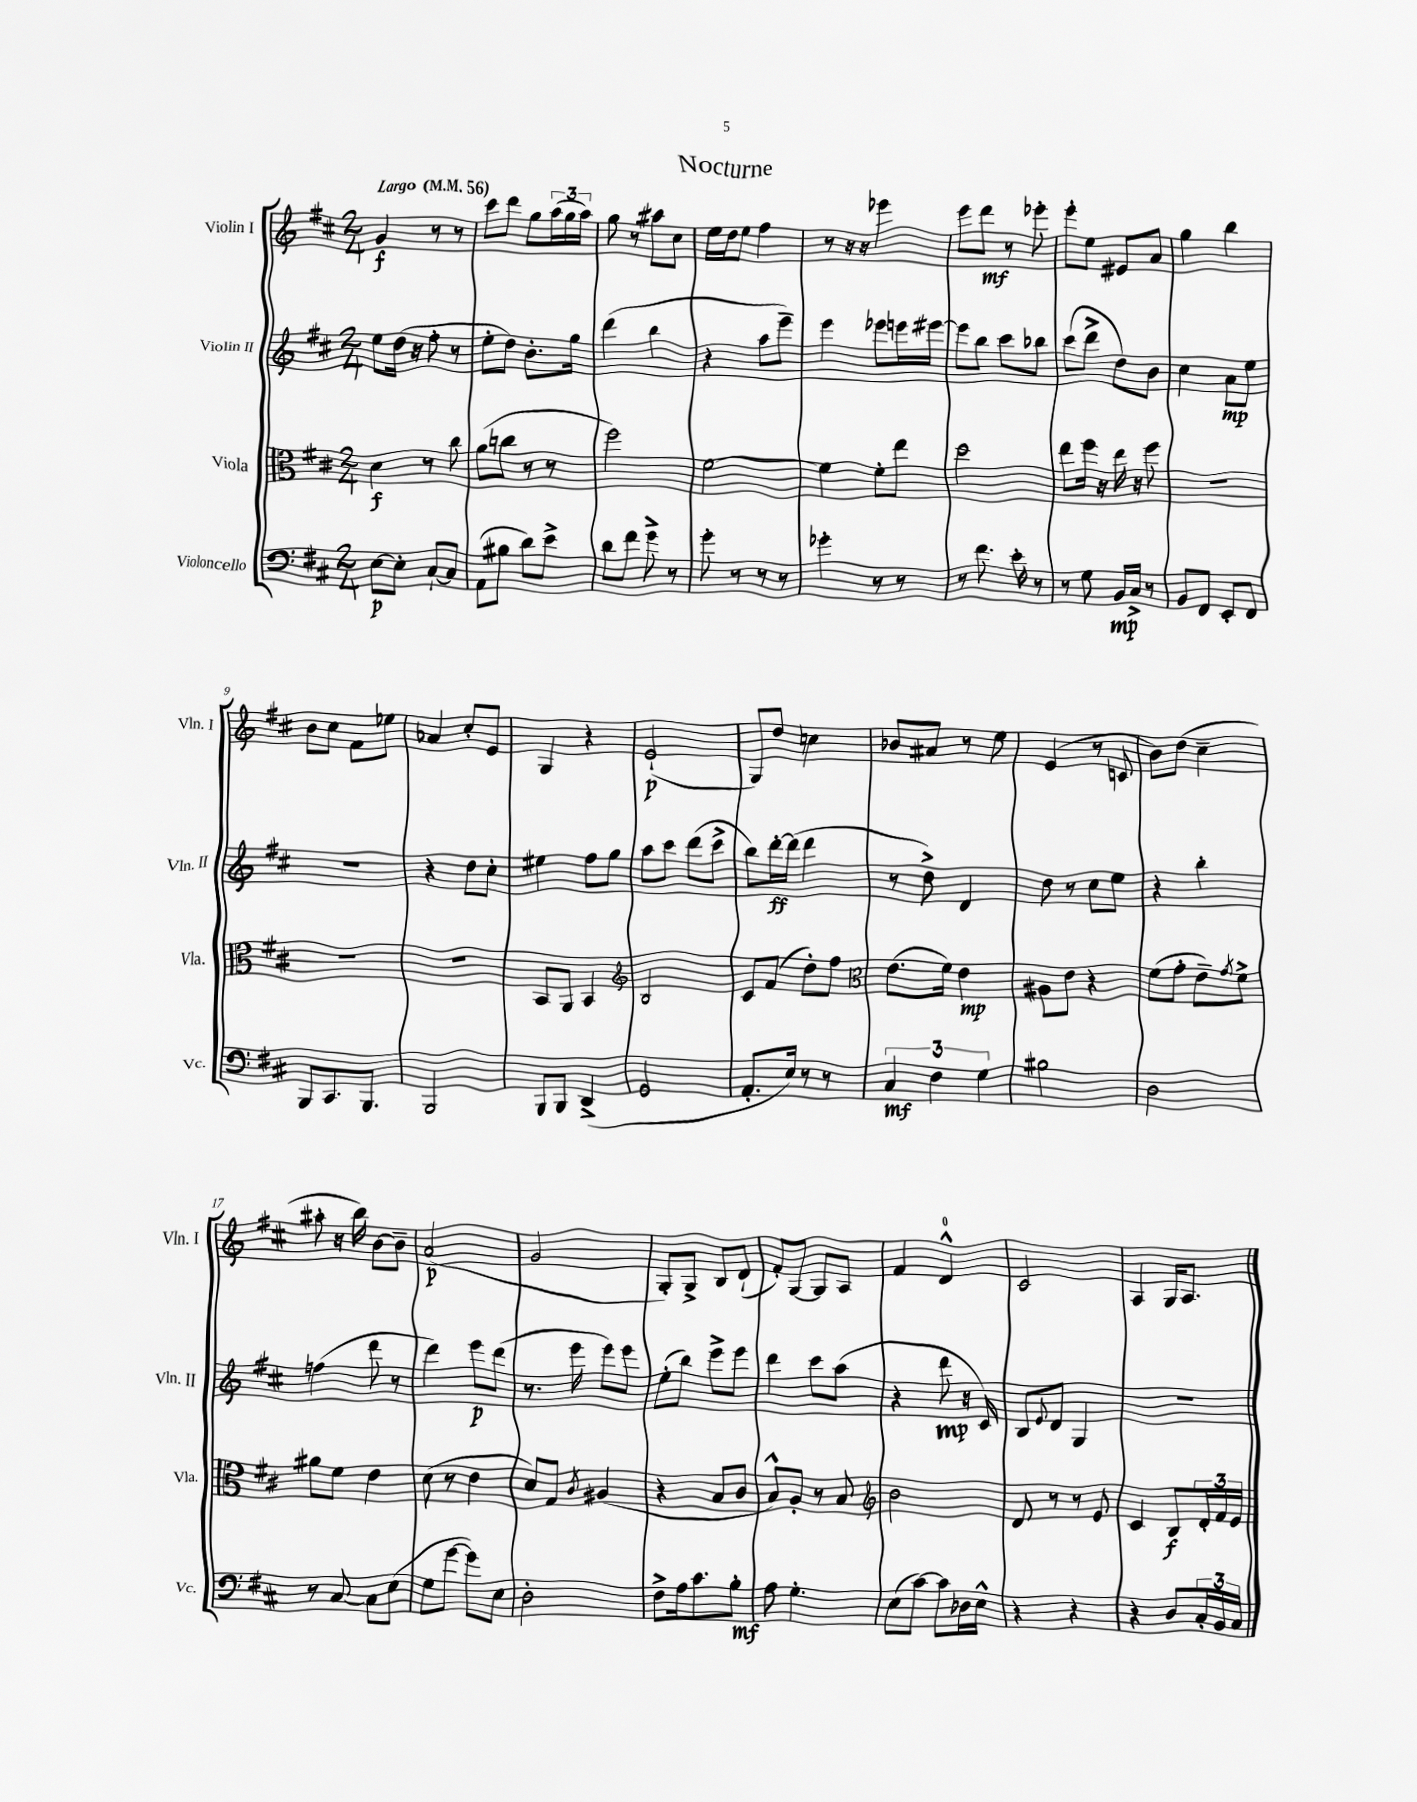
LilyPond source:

\header { title = "Nocturne" }
<<
\new StaffGroup <<
\new Staff = "s0" \with { instrumentName = "Violin I" shortInstrumentName = "Vln. I" } {
    \clef treble \key d \major \numericTimeSignature \time 2/4 \tempo "Largo" 4 = 56
    g'4\f r8 r8 |
    cis'''8 d'''8 g''8 \tuplet 3/2 { a''16( g''16 a''16) } |
    g''8 r8 ais''8 cis''8 |
    e''16 d''16 e''8 fis''4 |
    r8 r16 r16 ees'''4 |
    e'''8 d'''8\mf r8 ees'''8-. |
    e'''8-. e''8 eis'8 a'8 |
    g''4 b''4 |
    b'8 cis''8 fis'8 ees''8 |
    aes'4 cis''8-. e'8 |
    g4 r4 |
    e'2-!\p( |
    g8) d''8 c''4 |
    bes'8 ais'8 r8 e''8 |
    e'4( r8 c'8 |
    b'8) d''8( cis''4-- |
    ais''8-. r16 b''16) b'8~ b'8-- |
    a'2\p( |
    g'2 |
    g8-.) g8-> b8 d'8-!( |
    fis'8-.) g8~ g8 a8 |
    fis'4 d'4-0-^ |
    cis'2 |
    a4 g16 a8. \bar "|." |
}
\new Staff = "s1" \with { instrumentName = "Violin II" shortInstrumentName = "Vln. II" } {
    \clef treble \key d \major \numericTimeSignature \time 2/4
    e''8 d''16( r16 fis''8-. r8 |
    e''8-. d''8) b'8.-. g''16 |
    d'''4( b''4 |
    r4 a''8 e'''8--) |
    e'''4 ees'''8 e'''16 eis'''16~ |
    eis'''8 b''8 cis'''8 bes''8 |
    cis'''8( d'''8-> d''8) b'8 |
    cis''4 a'8\mp e''8 |
    R2 |
    r4 d''8 cis''8-. |
    eis''4 fis''8 g''8 |
    a''8 cis'''8 d'''8( cis'''8-> |
    b''8) d'''16~-.\ff d'''16( d'''4 |
    r8 d''8->) d'4 |
    d''8 r8 cis''8 e''8 |
    r4 b''4-. |
    f''4( d'''8 r8 |
    d'''4) e'''8\p d'''8( |
    r8. e'''16 e'''8) e'''8 |
    e''8-.( b''8) e'''8-> e'''8 |
    d'''4 cis'''8 a''8( |
    r4 d'''8\mp r16 cis'16) |
    b8 \appoggiatura { e'8 } d'8 g4 |
    R2 \bar "|." |
}
\new Staff = "s2" \with { instrumentName = "Viola" shortInstrumentName = "Vla." } {
    \clef alto \key d \major \numericTimeSignature \time 2/4
    d'4\f r8 cis''8 |
    a'8( c''8 r8 r8 |
    fis''2) |
    fis'2~ |
    fis'4 fis'8-. e''8 |
    d''2 |
    e''8 fis''16 r16 e''16 r16 fis''8 |
    R2 |
    R2 |
    R2 |
    b,8 a,8 b,4 |
    \clef treble b2 |
    cis'8 fis'8( d''8-.) fis''8 |
    \clef alto e'8.( fis'16) e'4\mp |
    ais8 e'8 r4 |
    fis'8( g'8-. e'8--) \acciaccatura { g'8 } fis'8-> |
    ais'8 fis'8 e'4 |
    d'8( r8 e'4 |
    d'8) g8 \acciaccatura { cis'8 } ais4( |
    r4 b8 cis'8 |
    b8-^) a8-. r8 b8 |
    \clef treble b'2 |
    d'8 r8 r8 e'8 |
    cis'4 b8\f \tuplet 3/2 { d'16-. fis'16 e'16 } \bar "|." |
}
\new Staff = "s3" \with { instrumentName = "Violoncello" shortInstrumentName = "Vc." } {
    \clef bass \key d \major \numericTimeSignature \time 2/4
    e8~\p e8-. cis8~-! cis8 |
    a,8( bis8 d'8) e'8-> |
    d'8 fis'8 g'8-> r8 |
    g'8-. r8 r8 r8 |
    ges'4-. r8 r8 |
    r8 fis'8. e'16-. r8 |
    r8 g8 b,16\mp cis16-> r8 |
    b,8 fis,8 e,8-. fis,8 |
    b,,8 cis,8. b,,8. |
    b,,2 |
    b,,8 b,,8 d,4->( |
    g,2 |
    a,8.-. e16) r8 r8 |
    \tuplet 3/2 { cis4\mf fis4 g4 } |
    bis2 |
    d2 |
    r8 cis8~ cis8 e8( |
    g8 g'8~ g'8) e8 |
    d2-. |
    fis8-> a16 cis'8. b8-.\mf |
    a8 g4.-. |
    e8( cis'8~) cis'8 des16 e16-^ |
    r4 r4 |
    r4 d8 \tuplet 3/2 { cis16-. b,16 cis16 } \bar "|." |
}
>>
>>
